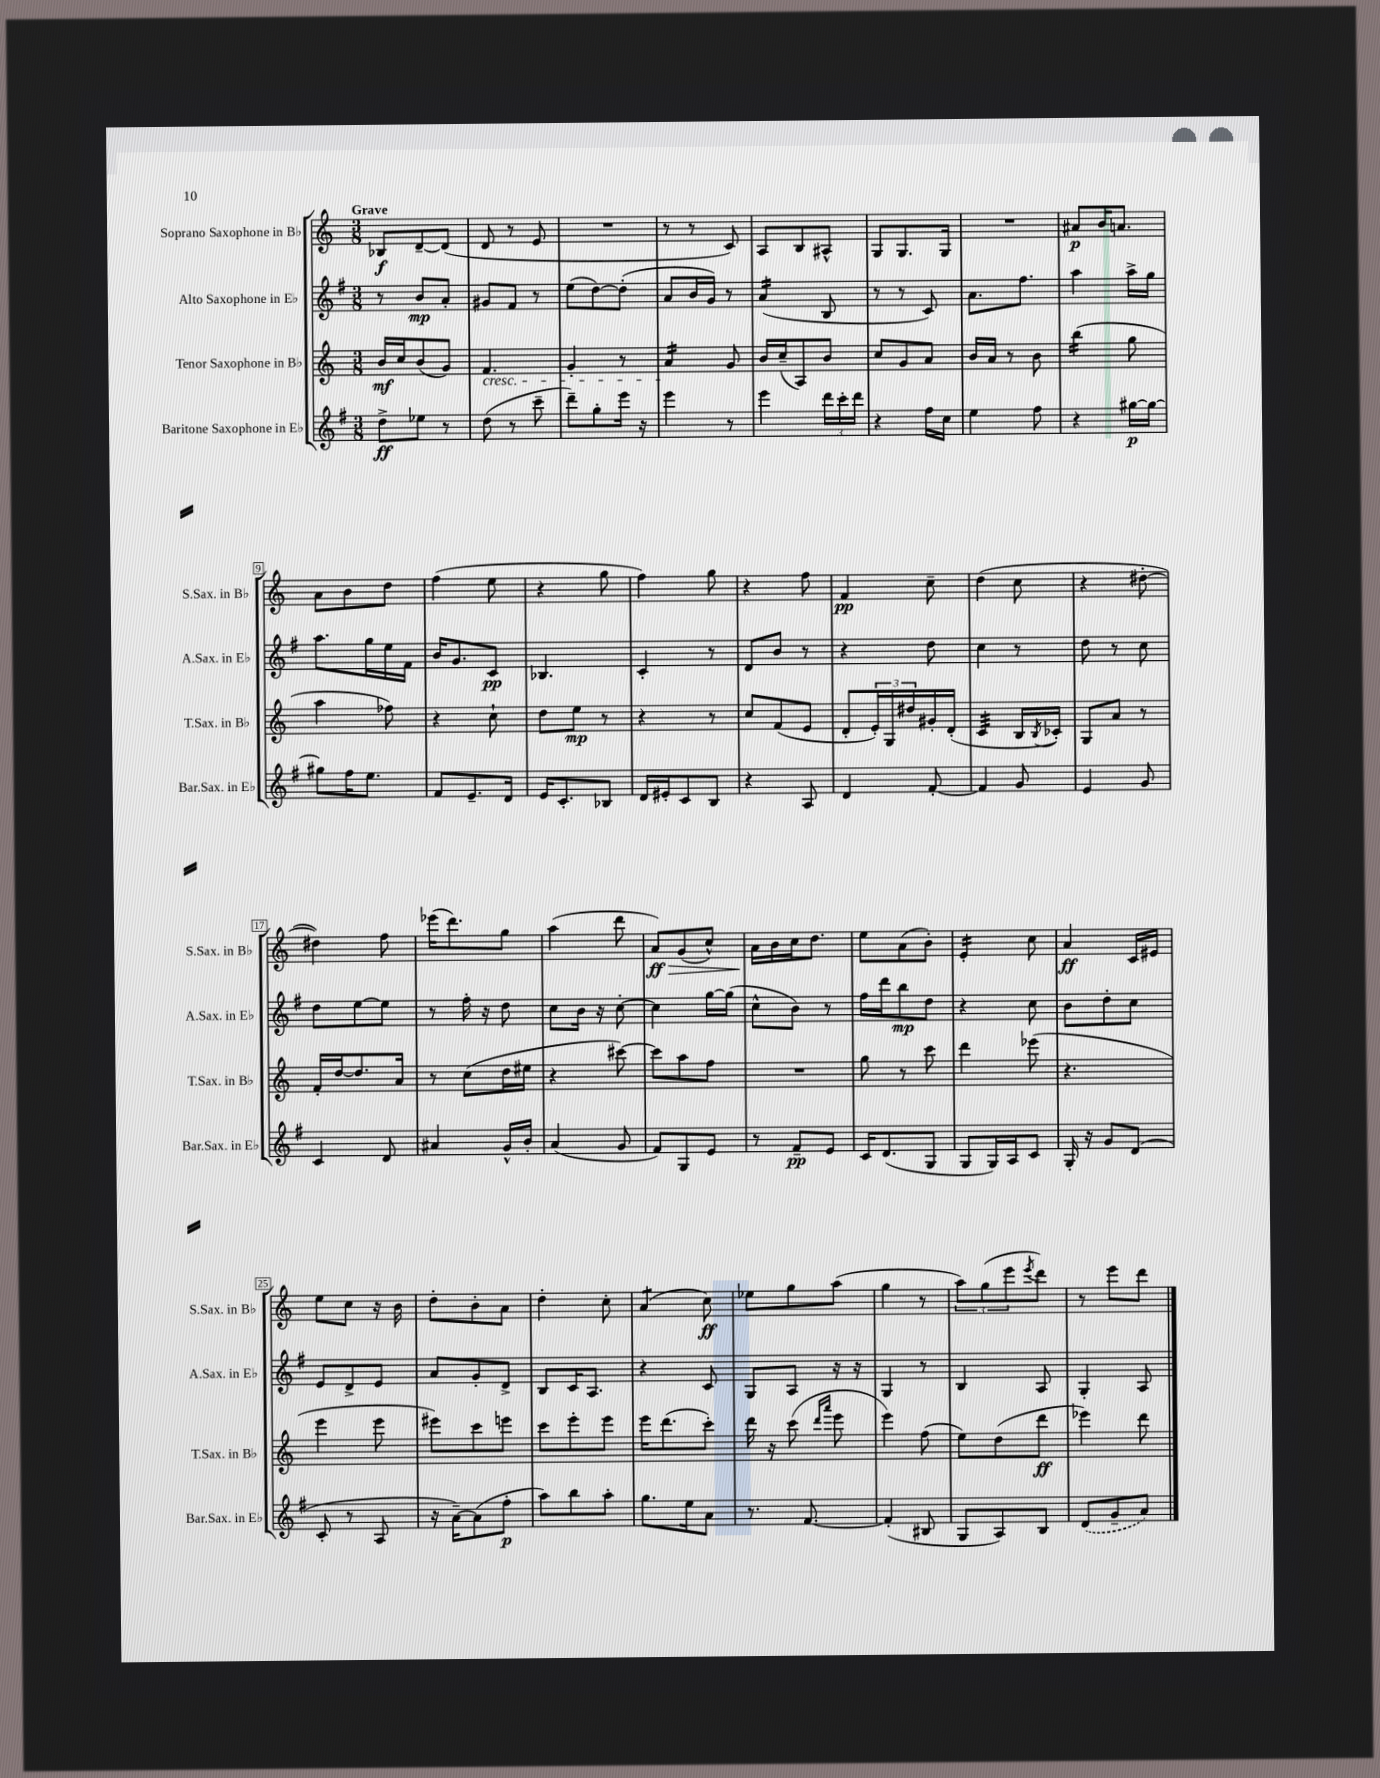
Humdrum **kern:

**kern	**kern	**kern	**kern
*staff4	*staff3	*staff2	*staff1
*clefG2	*clefG2	*clefG2	*clefG2
*k[f#]	*k[]	*k[f#]	*k[]
*M3/8	*M3/8	*M3/8	*M3/8
8dd^\L	16b/LL	8r	8B-/L
.	16cc/J	.	.
8ee-\J	(8b/	8b/L	[8d~/
8r	8g/J)	8a'/J	(8d/]J
=	=	=	=
(8dd\	4.f/	8g#/L	8d/
8r	.	8f#/J	8r
8ccc~\	.	8r	8e/
=	=	=	=
8ddd~\L)	4g'/	(8ee\L	4.r
8gg'\	.	[8dd\)	.
16eee\Jk	8r	(8dd'\]J	.
16r	.	.	.
=	=	=	=
4eee\	4a/	8a/L	8r
.	.	16b/L	8r
.	.	16g/JJ)	.
8r	8g/	8r	8c/)
=	=	=	=
4eee\	16b/LL	(4a/	8A/L
.	(16cc~/J	.	.
.	8A/)	.	8B/
24ddd\LL	8b/J	8B/	8A#^^/J
24ccc'\	.	.	.
24ddd\JJ	.	.	.
=	=	=	=
4r	8cc/L	8r	8G/L
.	8g/	8r	8.G/
16ff#\LL	8a/J	8c/)	.
16cc\JJ	.	.	16G/Jk
=	=	=	=
4ee\	16b/LL	8.a\L	4.r
.	16a/JJ	.	.
.	8r	.	.
.	.	8.ff#\J	.
8ff#\	8b\	.	.
=	=	=	=
4r	(4bb\	4aa\	8a#/L
.	.	.	16b/K
.	.	.	8.a/J
[16gg#\LL	8gg\	16aa^\LL	.
16gg#\_JJ	.	16gg\JJ	.
=	=	=	=
8gg#\]L	4aa\	8.aa\L	8a\L
16ff#\K	.	.	8b\
8.ee\J	.	16gg\L	.
.	8ff-\)	16ee\	8dd\J
.	.	16f#\JJ	.
=	=	=	=
8f#/L	4r	16b/LK	(4ff\
.	.	8.g/	.
8.e~/	.	.	.
.	8cc`\	8c/J	8ee\
16d/Jk	.	.	.
=	=	=	=
16e/LK	8dd\L	4.B-/	4r
8.c'/	.	.	.
.	8ee\J	.	.
8B-/J	8r	.	8gg\
=	=	=	=
16d/LL	4r	4c'/	4ff\)
16e#'/J	.	.	.
8c/	.	.	.
8B/J	8r	8r	8gg\
=	=	=	=
4r	8cc/L	8d/L	4r
.	(8f/	8b/J	.
8A/	8e/J	8r	8ff\
=	=	=	=
4d/	8d'/L	4r	4f/
.	24e'/L)	.	.
.	24G/	.	.
.	24dd#/	.	.
[8f#'/	16g#'/	8dd\	8cc~\
.	(16d'/JJ	.	.
=	=	=	=
4f#/]	4c/	4cc\	(4dd\
8g/	16B/LL	8r	8cc\
.	8qB/	.	.
.	16c-'/JJ)	.	.
=	=	=	=
4e/	8G/L	8dd\	4r
.	8a/J	8r	.
8g/	8r	8cc\	[8dd#'\
=	=	=	=
4c/	16f'/LL	8dd\L	4dd#\])
.	[16dd/J	.	.
.	8.dd/]	[8ee\	.
8d/	.	8ee\]J	8ff\
.	16a/Jk	.	.
=	=	=	=
4a#/	8r	8r	(16eee-\LK
.	.	.	8.ddd\)
.	(8cc\L	16ff#'\	.
.	.	16r	.
16g^^/LL	16dd\L	8dd\	8gg\J
16b'/JJ	16ee#\JJ	.	.
=	=	=	=
(4a/	4r	8cc\L	(4aa\
.	.	16b\Jk	.
.	.	16r	.
8g/	[8ccc#\)	[8cc'\	8ddd\
=	=	=	=
8f#/L)	8ccc#\]L	4cc\]	8a/L)
8G/	8aa\	.	(8g/
8e/J	8ff\J	[16gg\LL	8cc^^/J)
.	.	(16gg\]JJ	.
=	=	=	=
8r	4.r	8cc^^\L	16a\LL
.	.	.	16b\
8f#~/L	.	8b\J)	16cc\J
.	.	.	8.dd\J
8e/J	.	8r	.
=	=	=	=
16c/LK	8gg\	16ff#\LL	8ee\L
(8.d/	.	16ddd\J	.
.	8r	8bb\	(8a\
8G/J	8ccc\	8dd\J	8b'\J)
=	=	=	=
8G/L	4ddd\	4r	4e'/
16G/L)	.	.	.
16A/J	.	.	.
8c/J	(8eee-\	8cc\	8cc\
=	=	=	=
16G'/	4.r	8b\L	4a/
16r	.	.	.
8g/L	.	8dd'\	.
(8d/J	.	8cc\J	16c/LL
.	.	.	16e#/JJ
=	=	=	=
8c'/	4eee\	8e/L	8ee\L
8r	.	8d^/	8cc\J
8A/	8eee\	8e/J	16r
.	.	.	16b\
=	=	=	=
16r	8eee#\L)	8a/L	8dd'\L
[16a~\LK)	.	.	.
(8a\]	8ccc\	8g'/	8b'\
8ff#'\J	8eee\J	8d^/J	8a\J
=	=	=	=
8aa\L)	8ccc\L	8B/L	4dd'\
8bb\	8eee'\	16c/K	.
.	.	8.A/J	.
8aa'\J	8eee\J	.	8cc'\
=	=	=	=
8.gg\L	16eee\LK	4r	(4a/
.	(8.ddd\	.	.
16ee\k	.	.	.
8a\J	8ccc'\J)	8c/	8cc\)
=	=	=	=
8.r	16ddd\	8G/L	8ee-\L
.	16r	.	.
.	(8ccc\	8A/J	8gg\
[8.f#/	.	.	.
.	16qqddd/LL	.	.
.	16qqaaa/JJ	.	.
.	8eee\	16r	(8aa\J
.	.	16r	.
=	=	=	=
(4f#'/]	4eee\)	4G/	4gg\
8B#/	(8ff\	8r	8r
=	=	=	=
8G/L	8ee\L)	4B/	12aa\L)
.	.	.	(12gg\
8A/)	(8dd\	.	.
.	.	.	12eee\
.	.	.	8qeee/
8B/J	8ddd\J	8A/	8ddd\J)
=	=	=	=
(8d/L	4eee-\)	4G'/	8r
8g~/	.	.	8eee\L
8a/J)	8ddd\	8A/	8ddd\J
==	==	==	==
*-	*-	*-	*-
